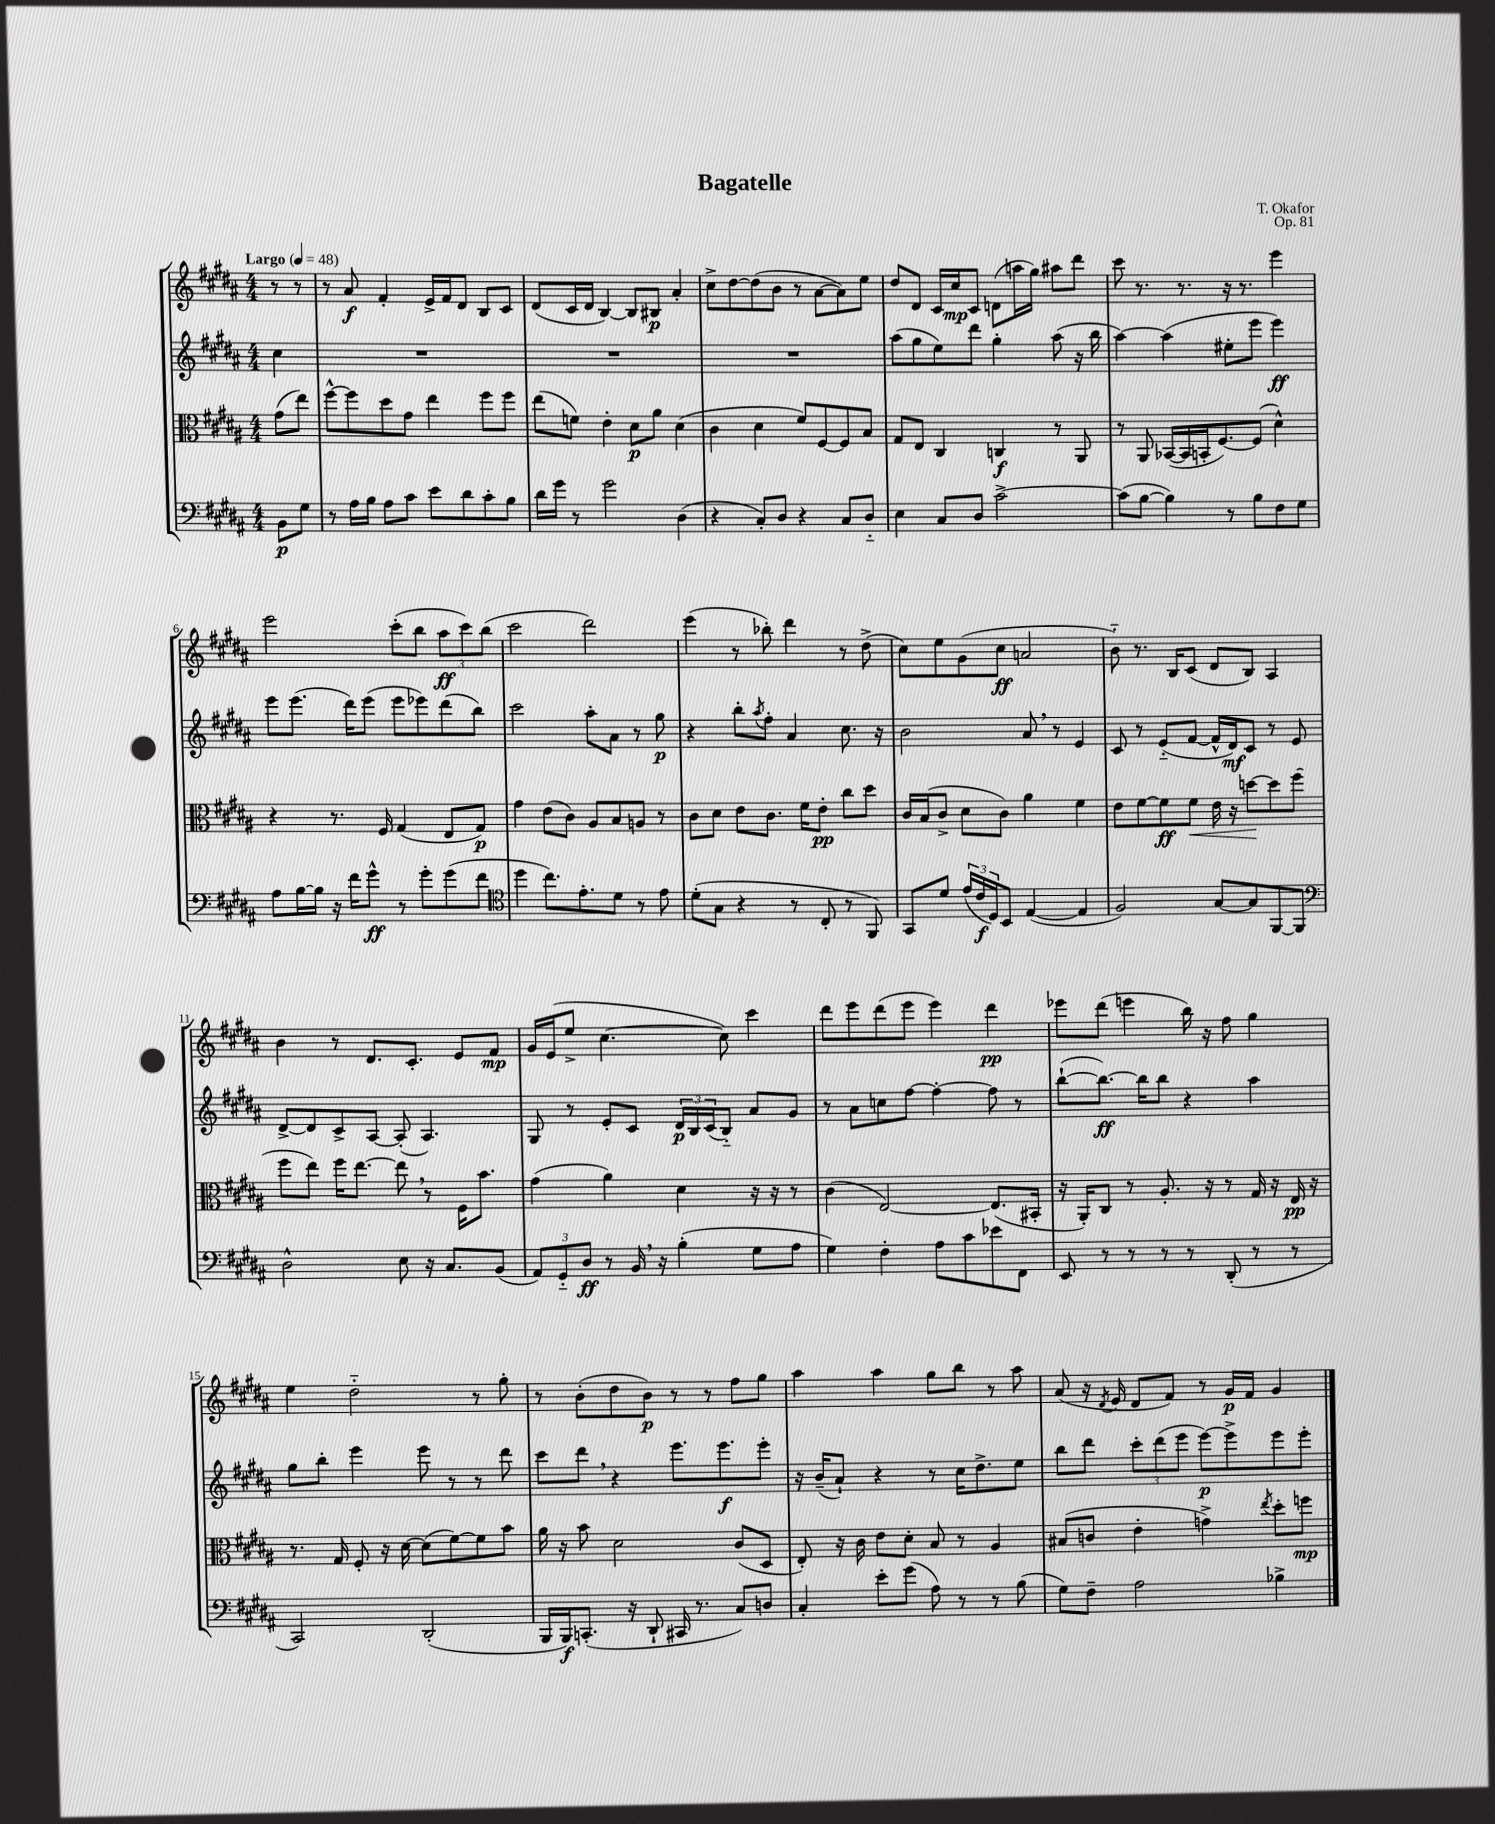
\header { title = "Bagatelle" composer = "T. Okafor" opus = "Op. 81" }
<<
\new StaffGroup <<
\new Staff = "s0" {
    \clef treble \key b \major \numericTimeSignature \time 4/4 \partial 4 \tempo "Largo" 4 = 48
    r8 r8 |
    r8 ais'8\f fis'4-. e'16-> fis'16 dis'8 b8 cis'8 |
    dis'8( cis'16 dis'16 b4~) b8 bis8\p ais'4-. |
    cis''8-> dis''8~ dis''8( b'8 r8 ais'8~ ais'8) e''8 |
    dis''8 dis'8 cis'16 cis''16\mp cis'8 d'8( a''16 gis''16) ais''8 dis'''8 |
    cis'''8 r8. r8. r16 r8. e'''4 |
    e'''2 cis'''8-.( b''8 \tuplet 3/2 { ais''8\ff cis'''8) b''8( } |
    cis'''2 dis'''2) |
    e'''4( r8 bes''8-.) dis'''4 r8 dis''8->( |
    cis''8) e''8 gis'8( cis''8\ff a'2 |
    b'8-_) r8. b16 cis'8( dis'8 b8) ais4 |
    b'4 r8 dis'8. cis'8.-. e'8 fis'8\mp |
    gis'16 e'16( e''8-> cis''4.~ cis''8) cis'''4 |
    dis'''8 e'''8 dis'''8( e'''8 e'''4) dis'''4\pp |
    ees'''8 dis'''8( e'''4 b''16) r16 fis''8 gis''4 |
    e''4 dis''2-_ r8 gis''8-. |
    r8 b'8-.( dis''8 b'8\p) r8 r8 fis''8 gis''8 |
    ais''4 ais''4 gis''8 b''8 r8 ais''8 |
    ais'8( r16 \acciaccatura { dis'8 } e'16 dis'8 fis'8) r8 gis'16\p fis'16 gis'4 \bar "|." |
}
\new Staff = "s1" {
    \clef treble \key b \major \numericTimeSignature \time 4/4 \partial 4
    cis''4 |
    R1 |
    R1 |
    R1 |
    ais''8( gis''8 e''8) dis'''8 gis''4-. ais''8( r16 b''16 |
    ais''4~) ais''4( eis''8-. e'''8 e'''4\ff) |
    e'''8 e'''8.( dis'''16) e'''8( e'''8 ees'''8) dis'''8( b''8) |
    cis'''2 ais''8-. ais'8 r8 gis''8\p |
    r4 b''8-. \acciaccatura { ais''8 } fis''8-. ais'4 cis''8. r16 |
    b'2 ais'8 \breathe r8 e'4 |
    cis'8 r8 e'8-_( fis'8~ fis'16-^ dis'16\mf) cis'8 r8 e'8 |
    dis'8~-> dis'8 cis'8-> ais8~ ais8-.( ais4.) |
    gis8 r8 e'8-. cis'8 \tuplet 3/2 { dis'16\p b16 cis'16( } b8-_) ais'8 gis'8 |
    r8 ais'8 c''8 fis''8~ fis''4~-. fis''8 r8 |
    b''8~-!( b''8.~\ff) b''16 b''8 r4 ais''4 |
    gis''8 b''8-. e'''4 e'''8 r8 r8 dis'''8 |
    cis'''8 dis'''8 \breathe r4 e'''8. e'''8.\f e'''8-. |
    r16 b'16--( ais'8-!) r4 r8 cis''16 dis''8.-> e''8 |
    b''8 dis'''8 \tuplet 3/2 { cis'''8-. dis'''8( e'''8 } e'''8~\p) e'''8-> e'''8 e'''8-. \bar "|." |
}
\new Staff = "s2" {
    \clef alto \key b \major \numericTimeSignature \time 4/4 \partial 4
    gis'8( e''8) |
    fis''8~-^ fis''8 dis''8 gis'8 e''4 fis''8 fis''8 |
    e''8( f'8) e'4-. dis'8\p ais'8 dis'4( |
    cis'4 dis'4 fis'8) fis8~ fis8 b8 |
    gis8 e8 cis4 c4\f r8 ais,8 |
    r8 ais,8 bes,16~( bes,16 b,16-. fis8.~) fis8( dis'4-^) |
    r4 r8. fis16 gis4( e8 gis8\p) |
    gis'4 e'8( cis'8) ais8 b8 a8 r8 |
    cis'8 dis'8 e'8 cis'8. fis'16 e'8-.\pp cis''8 dis''8 |
    cis'16 b16( cis'8-> dis'8 cis'8) ais'4 fis'4 |
    e'8 fis'8~ fis'8\ff fis'8\< e'16 r16 d''8~\! d''8 fis''8( |
    fis''8 e''8) fis''16 e''8.~ e''8 \breathe r8 fis16 b'8. |
    gis'4( ais'4) dis'4 r16 r16 r8 |
    cis'4( e2~) e8.( bis,16-. |
    r16 ais,16-.) cis8 r8 ais8.-. r16 r8 gis16 r16 e16\pp r16 |
    r8. gis16 fis8-. r16 dis'16~ dis'8( fis'8~) fis'8 b'8 |
    ais'16 r16 b'8 dis'2 cis'8( dis8 |
    e8-.) r16 cis'16 e'8 dis'8-. b8 r8 ais4 |
    bis8( c'8 e'4-. g'4->) \acciaccatura { e''8 } dis''8-. f''8\mp \bar "|." |
}
\new Staff = "s3" {
    \clef bass \key b \major \numericTimeSignature \time 4/4 \partial 4
    b,8\p gis8 |
    r8 ais16 b16 ais8 cis'8 e'8 dis'8 cis'8-. b8 |
    dis'16 gis'16 r8 gis'2 dis4( |
    r4 cis8-.) dis8 r4 cis8 dis8-_ |
    e4 cis8 dis8 cis'2~-> |
    cis'8( b8~ b4) r8 b8 fis8 gis8 |
    ais8 b16~ b16 r16 fis'16 gis'8-^\ff r8 gis'8-. gis'8( fis'8 |
    \clef tenor dis''4 cis''8.) e'8.-. dis'8 r8 e'8 |
    dis'8-.( gis8 r4 r8 cis8-. r8 fis,8) |
    gis,8 dis'8 \tuplet 3/2 { e'16( cis'16\f dis16) } b,8 e4~( e4 |
    fis2) gis8~ gis8 fis,8~ fis,8 |
    \clef bass dis2-^ e8 r16 cis8. b,8( |
    \tuplet 3/2 { ais,8) gis,8-_ dis8\ff } r8 b,16 \breathe r16 b4-.( gis8 ais8 |
    gis4) fis4-. ais8 cis'8 ees'8 fis,8 |
    e,8 r8 r8 r8 r8 dis,8-.( r8 r8 |
    cis,2) dis,2-.( |
    b,,16 b,,16\f) c,8.-.( r16 dis,8-! cis,16 r8. cis8) d8 |
    cis4-. e'8-. gis'8( ais8) r8 r8 b8( |
    gis8) fis8-- ais2 bes4-> \bar "|." |
}
>>
>>
